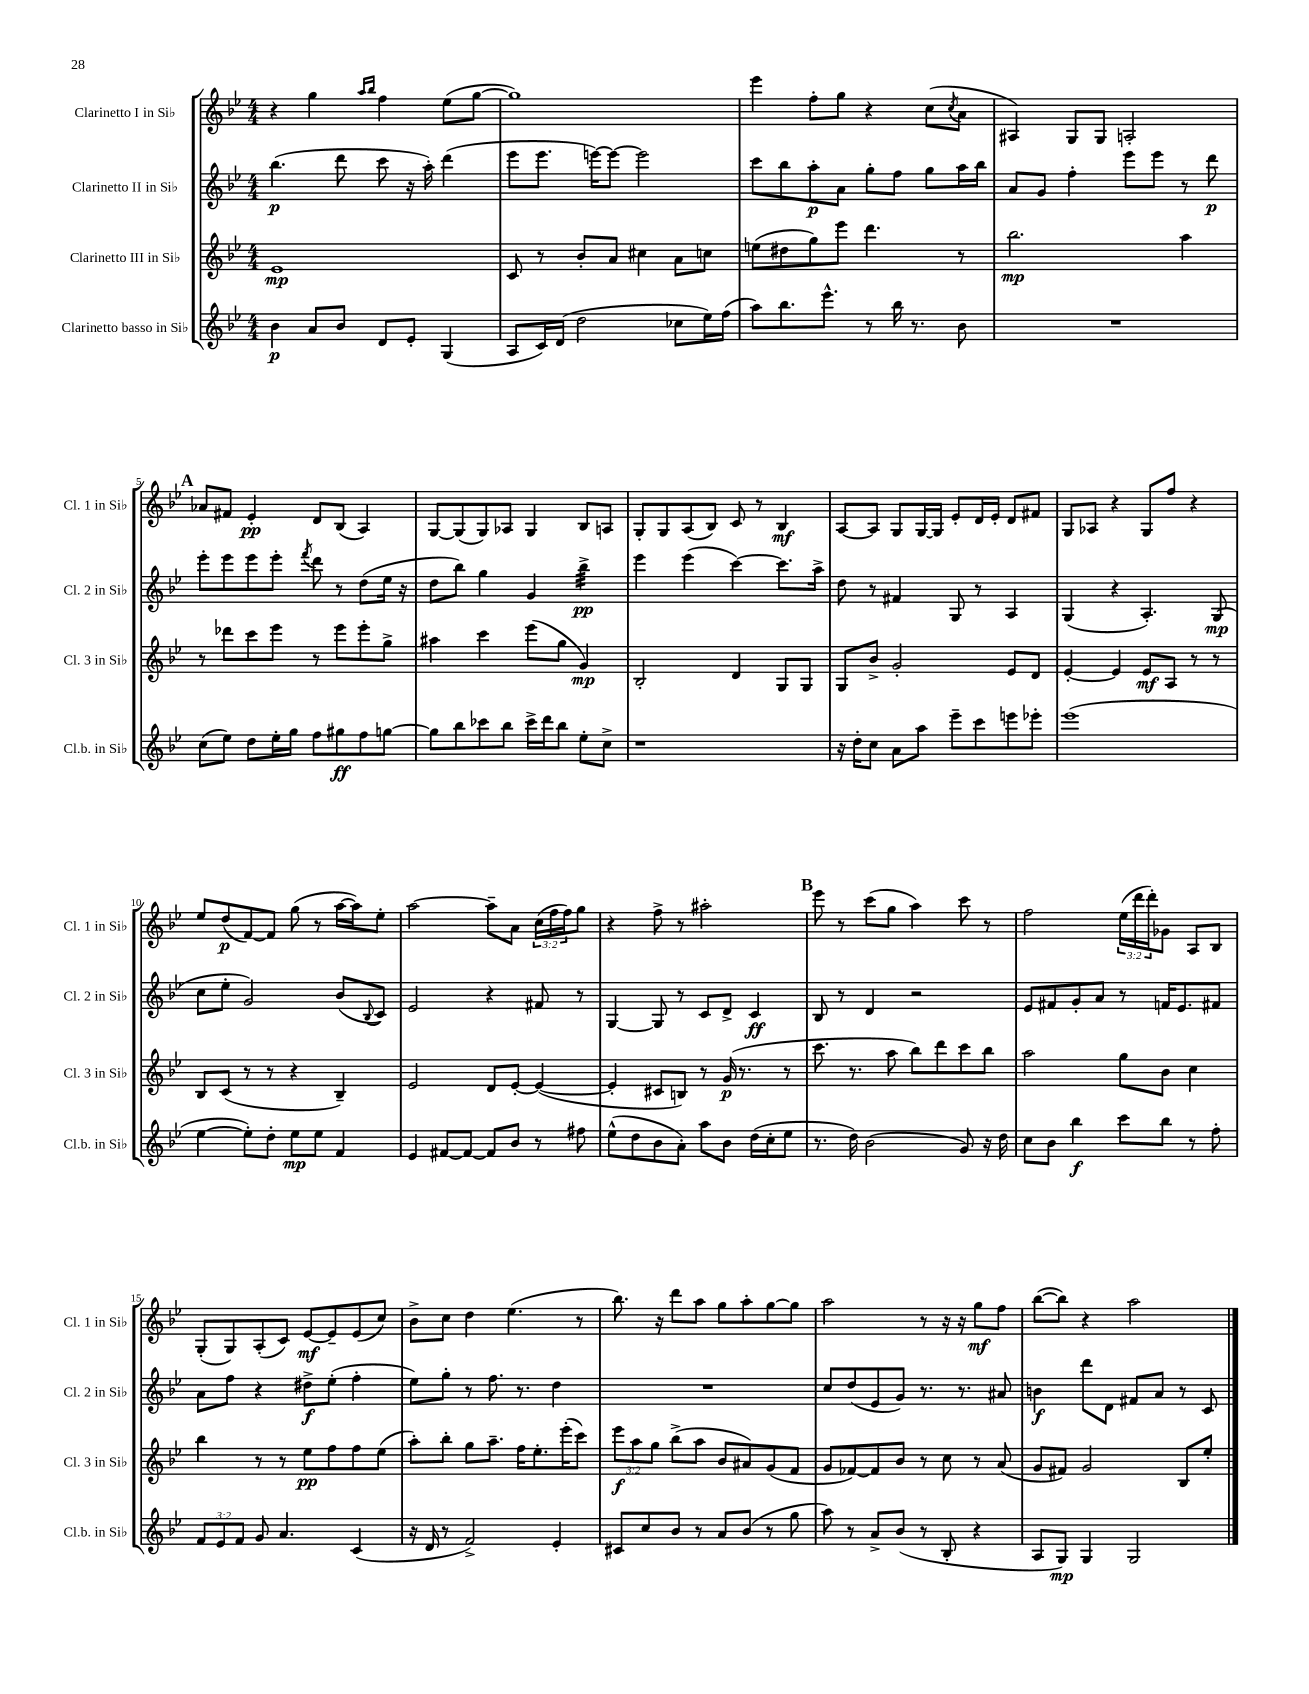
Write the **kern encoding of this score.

**kern	**kern	**kern	**kern
*staff4	*staff3	*staff2	*staff1
*clefG2	*clefG2	*clefG2	*clefG2
*k[b-e-]	*k[b-e-]	*k[b-e-]	*k[b-e-]
*M4/4	*M4/4	*M4/4	*M4/4
4b-	1e-	(4.bb-	4r
8a	.	.	4gg
8b-	.	8ddd	.
.	.	.	16qqaa
.	.	.	16qqbb-
8d	.	8ccc	4ff
8e-'	.	16r	.
.	.	16aa')	.
(4G	.	(4ddd	(8ee-
.	.	.	[8gg
=	=	=	=
8A	8c	8eee-	1gg])
16c)	8r	8.eee-	.
(16d	.	.	.
2dd	8b-'	.	.
.	.	[16eee)	.
.	8a	8eee_	.
.	4cc#	2eee]	.
8cc-	8a	.	.
16ee-)	8cc	.	.
(16ff	.	.	.
=	=	=	=
8aa)	(8ee	8ccc	4eee-
8.bb-	8dd#	8bb-	.
.	8gg)	8aa'	8ff'
8.eee-^^	.	.	.
.	8eee-	8a	8gg
8r	4.ddd	8gg'	4r
16bb-	.	8ff	.
8.r	.	.	.
.	.	8gg	(8cc
.	.	.	8qcc
8b-	8r	16aa	8a
.	.	16bb-	.
=	=	=	=
1r	2.bb-	8a	4A#)
.	.	8g	.
.	.	4ff'	8G
.	.	.	8G
.	.	8eee-	2A'
.	.	8eee-	.
.	4aa	8r	.
.	.	8ddd	.
=	=	=	=
(8cc	8r	8eee-'	8a-
8ee-)	8ddd-	8eee-	8f#
8dd	8ccc	8eee-	4e-'
16ee-'	8eee-	8eee-'	.
16gg	.	.	.
.	.	8qfff	.
8ff	8r	8ddd	8d
8gg#	8eee-	8r	(8B-
8ff	8eee-'	(8dd	4A)
[8gg	8gg^	16ee-	.
.	.	16r	.
=	=	=	=
8gg]	4aa#	8dd	[8G
8bb-	.	8bb-)	(8G]
8ccc-	4ccc	4gg	8G)
8bb-	.	.	8A-
16ccc-^	(8eee-	4g	4G
16ddd	.	.	.
8bb-	8gg	.	.
8ee-'	4g)	4bb-^	8B-
8cc^	.	.	8A
=	=	=	=
1r	2B-'	4eee-	8G'
.	.	.	8G
.	.	(4eee-	(8A
.	.	.	8B-)
.	4d	[4ccc)	8c
.	.	.	8r
.	8G	8.ccc]	4B-
.	8G	.	.
.	.	16aa^	.
=	=	=	=
16r	8G	8dd	[8A
16dd'	.	.	.
8cc	8b-^	8r	8A]
8a	2g'	4f#	8G
8aa	.	.	[16G
.	.	.	16G]
8eee-~	.	8G	8e-'
8ccc	.	8r	16d
.	.	.	16e-'
8eee	8e-	4A	8d
8eee-'	8d	.	8f#
=	=	=	=
(1eee-	[4e-'	(4G	8G
.	.	.	8A-
.	4e-]	4r	4r
.	8e-	4.A')	8G
.	8A	.	8ff
.	8r	.	4r
.	8r	(8G	.
=	=	=	=
[4ee-	8B-	8cc	8ee-
.	(8c	8ee-'	(8dd
8ee-'])	8r	2g)	[8f)
8dd'	8r	.	8f]
8ee-	4r	.	(8gg
8ee-	.	.	8r
4f	4B-~)	(8b-	[16aa
.	.	.	16aa])
.	.	8qqB-	.
.	.	8c)	8ee-'
=	=	=	=
4e-	2e-	2e-	[2aa
[8f#	.	.	.
8f#_	.	.	.
8f#]	8d	4r	8aa~]
8b-	[8e-'	.	8a
8r	(4e-_	8f#	(24cc
.	.	.	24ff
.	.	.	24ff)
8ff#	.	8r	8gg
=	=	=	=
(8ee-^^	4e-']	[4G	4r
8dd	.	.	.
8b-	8c#	8G]	8ff^
8a')	8B)	8r	8r
8aa	8r	8c	2aa#'
8b-	(16g	8d^	.
.	8.r	.	.
(16dd	.	4c	.
16cc'	.	.	.
8ee-	8r	.	.
=	=	=	=
8.r	8.ccc	8B-	8eee-
.	.	8r	8r
16dd)	8.r	.	.
(2b-	.	4d	(8ccc
.	8aa	.	8gg
.	8bb-)	2r	4aa)
.	8ddd	.	.
8g)	8ccc	.	8ccc
16r	8bb-	.	8r
16dd	.	.	.
=	=	=	=
8cc	2aa	8e-	2ff
8b-	.	8f#	.
4bb-	.	8g'	.
.	.	8a	.
8ccc	8gg	8r	(24ee-
.	.	.	24ddd
.	.	.	24ddd')
8bb-	8b-	16f	8g-
.	.	8.e-	.
8r	4cc	.	8A
8ff'	.	8f#	8B-
=	=	=	=
12f	4bb-	8a	(8G'
12e-	.	.	.
.	.	8ff	8G)
12f	.	.	.
8g	8r	4r	(8A'
4.a	8r	.	8c)
.	8ee-	8dd#^	[8e-
.	8ff	(8ee-'	8e-~]
(4c	8ff	4ff'	(8e-
.	(8ee-	.	8cc)
=	=	=	=
16r	8aa')	8ee-)	8b-^
16d	.	.	.
8r	8bb-'	8gg'	8cc
2f^)	8gg	8r	4dd
.	8.aa~	8.ff	.
.	.	.	(4.ee-
.	16ff	8.r	.
.	8.ee-'	.	.
4e-'	.	4dd	.
.	(16eee-'	.	.
.	8ccc)	.	8r
=	=	=	=
8c#	12eee-	1r	8.bb-)
.	12aa	.	.
8cc	.	.	.
.	12gg	.	.
.	.	.	16r
8b-	(8bb-^	.	8ddd
8r	8aa	.	8aa
8a	8b-	.	8gg
(8b-	8a#)	.	8aa'
8r	(8g	.	[8gg
8gg	8f	.	8gg]
=	=	=	=
8aa)	8g	8cc	2aa
8r	[8f-)	(8dd	.
8a^	8f-]	8e-	.
(8b-	8b-	8g)	.
8r	8r	8.r	8r
8B-'	8cc	.	16r
.	.	8.r	16r
4r	8r	.	8gg
.	(8a	8a#	8ff
=	=	=	=
8A	8g	4b	([8bb-
8G)	8f#)	.	8bb-])
4G	2g	8ddd	4r
.	.	8d	.
2G	.	8f#	2aa
.	.	8a	.
.	8B-	8r	.
.	8ee-'	8c	.
==	==	==	==
*-	*-	*-	*-
